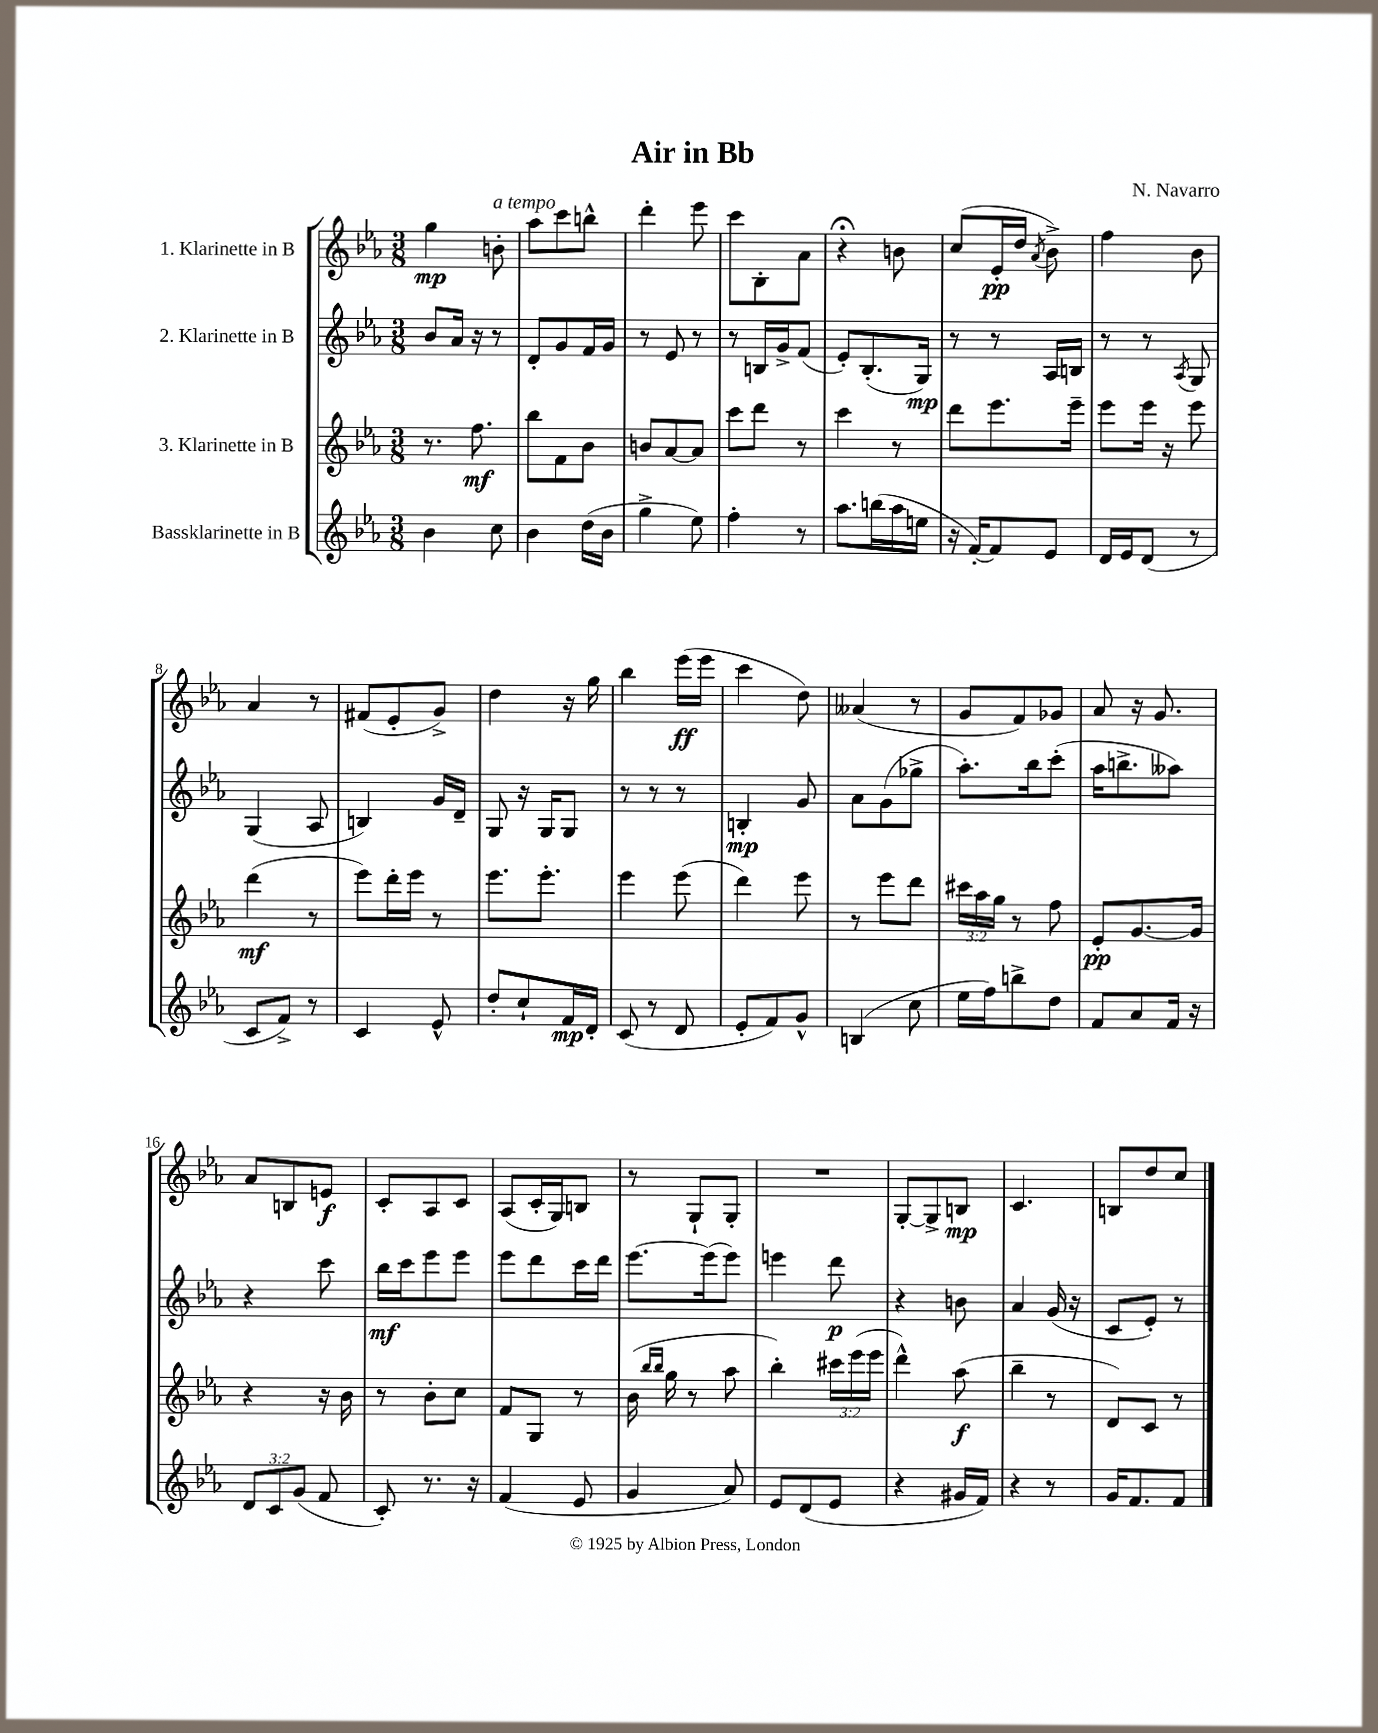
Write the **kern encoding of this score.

**kern	**kern	**kern	**kern
*staff4	*staff3	*staff2	*staff1
*clefG2	*clefG2	*clefG2	*clefG2
*k[b-e-a-]	*k[b-e-a-]	*k[b-e-a-]	*k[b-e-a-]
*M3/8	*M3/8	*M3/8	*M3/8
4b-\	8.r	8b-/L	4gg\
.	.	16a-/Jk	.
.	8.ff\	16r	.
8cc\	.	8r	8b'\
=	=	=	=
4b-\	8bb-\L	8d'/L	8aa-\L
.	8f\	8g/	8ccc\
(16dd\LL	8b-\J	16f/L	8bb^^\J
16b-\JJ	.	16g/JJ	.
=	=	=	=
4gg^\	8b/L	8r	4ddd'\
.	[8a-/	8e-/	.
8ee-\)	8a-/]J	8r	8eee-\
=	=	=	=
4ff'\	8ccc\L	8r	8ccc\L
.	8ddd\J	16B/LL	8B-'\
.	.	16g^/J	.
8r	8r	(8f/J	8a-\J
=	=	=	=
8.aa-\L	4ccc\	8e-'/L)	4r;
.	.	(8.B-'/	.
(16bb\L	.	.	.
16aa-\	8r	.	8b\
16ee\JJ	.	16G/Jk)	.
=	=	=	=
16r	8ddd\L	8r	(8cc/L
[16f'/LK)	.	.	.
8f/]	8.eee-\	8r	16e-'/L
.	.	.	16dd/JJ
.	.	.	8qa-/
8e-/J	.	16A-/LL	8b-^\)
.	16eee-~\Jk	16B/JJ	.
=	=	=	=
16d/LL	8eee-\L	8r	4ff\
16e-/J	.	.	.
(8d/J	16eee-\Jk	8r	.
.	16r	.	.
.	.	8qA-/	.
8r	8eee-\	8G/	8b-\
=	=	=	=
8c/L	(4ddd\	(4G/	4a-/
8f^/J)	.	.	.
8r	8r	8A-/	8r
=	=	=	=
4c/	8eee-\L)	4B/)	(8f#/L
.	16ddd'\L	.	8e-'/
.	16eee-\JJ	.	.
8e-^^/	8r	16g/LL	8g^/J)
.	.	16d~/JJ	.
=	=	=	=
8dd'/L	8.eee-\L	8G/	4dd\
8cc`/	.	16r	.
.	8.eee-'\J	16G/LK	.
16f/L	.	8G/J	16r
16d'/JJ	.	.	16gg\
=	=	=	=
(8c/	4eee-\	8r	4bb-\
8r	.	8r	.
8d/	(8eee-\	8r	(16eee-\LL
.	.	.	16eee-\JJ
=	=	=	=
8e-'/L	4ddd\)	4B'/	4ccc\
8f/)	.	.	.
8g^^/J	8eee-\	8g/	8dd\)
=	=	=	=
(4B/	8r	8a-\L	(4a--/
.	8eee-\L	(8g\	.
8cc\	8ddd\J	8gg-^\J	8r
=	=	=	=
16ee-\LL	24ccc#\LL	8.aa-'\L)	8g/L
.	24aa-\	.	.
16ff\J)	.	.	.
.	24gg\JJ	.	.
8bb^\	8r	.	8f/)
.	.	16bb-\k	.
8dd\J	8ff\	(8ccc'\J	8g-/J
=	=	=	=
8f/L	8e-'/L	16aa-\LK	8a-/
.	.	8.bb^\	.
8a-/	[8.g/	.	16r
.	.	.	8.g/
16f/Jk	.	8aa--\J)	.
16r	16g/]Jk	.	.
=	=	=	=
12d/L	4r	4r	8a-/L
12c/	.	.	.
.	.	.	8B/
(12g/J	.	.	.
8f/	16r	8ccc\	8e/J
.	16b-\	.	.
=	=	=	=
8c'/)	8r	16bb-\LL	8c'/L
.	.	16ccc\J	.
8.r	8b-'\L	8eee-\	8A-/
.	8cc\J	8eee-\J	8c/J
16r	.	.	.
=	=	=	=
(4f/	8f/L	8eee-\L	(8A-/L
.	8G/J	8ddd\	16c'/L
.	.	.	16G/J)
8e-/	8r	16ccc\L	8B/J
.	.	16ddd\JJ	.
=	=	=	=
4g/	(16b-\	[8.eee-\L	8r
.	16qqbb-/LL	.	.
.	16qqbb-/JJ	.	.
.	16gg\	.	.
.	8r	.	8G`/L
.	.	(16eee-\]k	.
8a-/)	8aa-\	8eee-\J)	8G'/J
=	=	=	=
8e-/L	4bb-'\)	4eee\	4.r
(8d/	.	.	.
8e-/J	24ccc#\LL	8ddd\	.
.	(24eee-\	.	.
.	24eee-\JJ	.	.
=	=	=	=
4r	4ddd^^\)	4r	[8G'/L
.	.	.	8G^/]
16g#/LL	(8aa-\	8b\	8B/J
16f/JJ)	.	.	.
=	=	=	=
4r	4bb-~\	4a-/	4.c/
8r	8r	(16g/	.
.	.	16r	.
=	=	=	=
16g/LK	8d/L)	8c/L	8B/L
8.f/	.	.	.
.	8c/J	8e-'/J)	8dd/
8f/J	8r	8r	8cc/J
==	==	==	==
*-	*-	*-	*-
